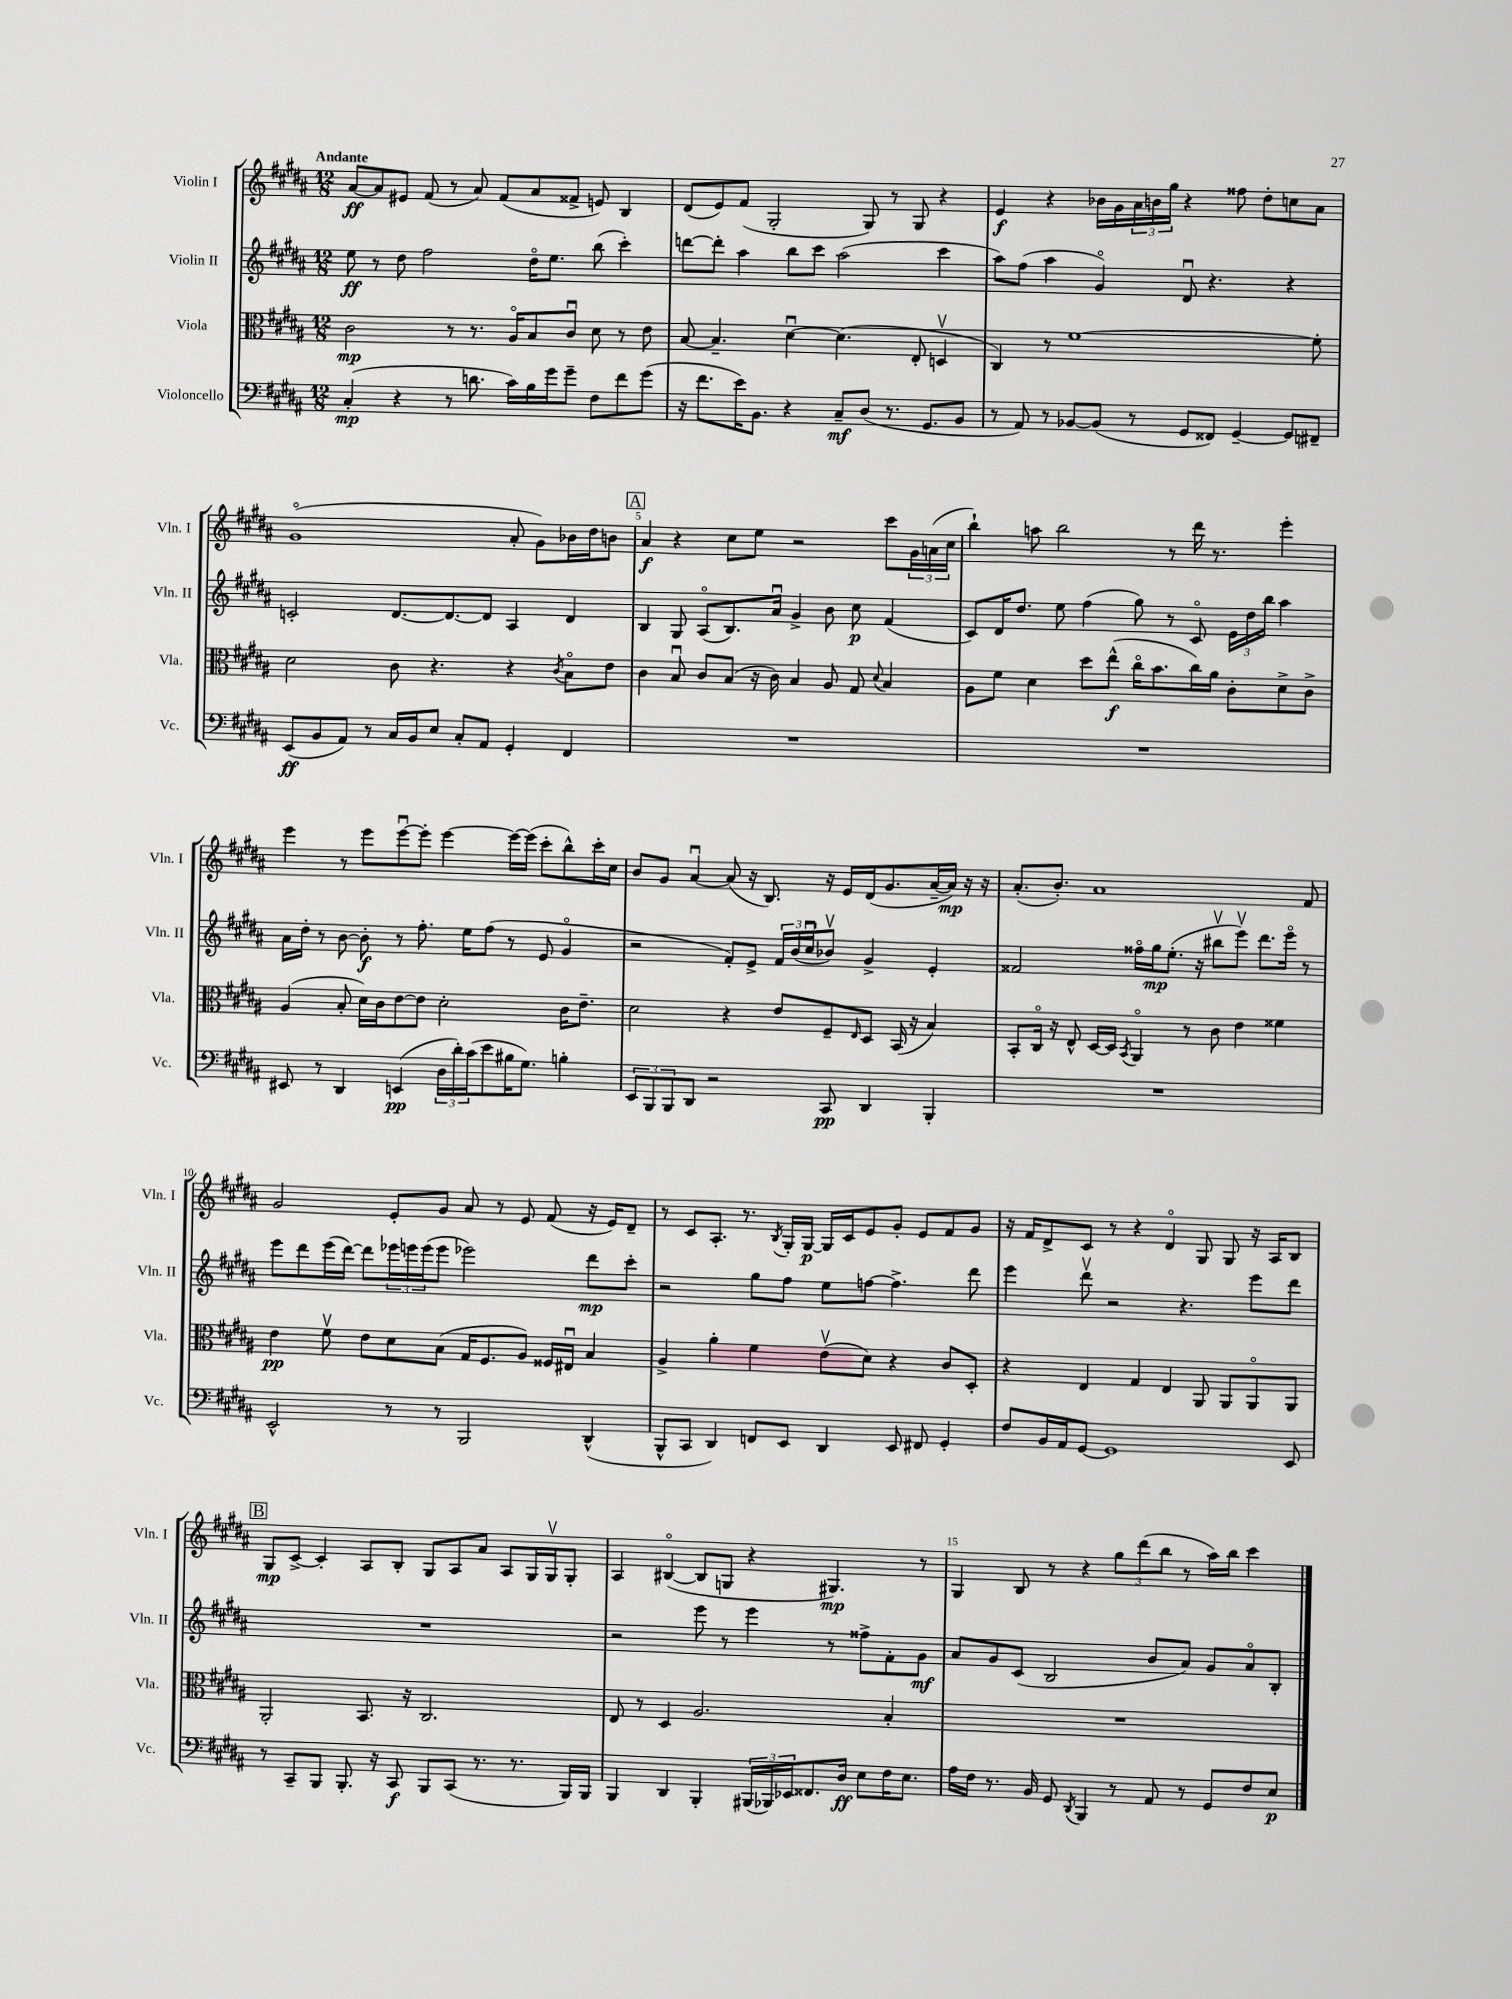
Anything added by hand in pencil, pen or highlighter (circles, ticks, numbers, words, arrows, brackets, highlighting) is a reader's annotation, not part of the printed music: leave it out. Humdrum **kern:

**kern	**kern	**kern	**kern
*staff4	*staff3	*staff2	*staff1
*clefF4	*clefC3	*clefG2	*clefG2
*k[f#c#g#d#a#]	*k[f#c#g#d#a#]	*k[f#c#g#d#a#]	*k[f#c#g#d#a#]
*M12/8	*M12/8	*M12/8	*M12/8
(4C#'/	2c#\	8ee\	[8a#/L
.	.	8r	8a#/]
4r	.	8dd#\	8e#/J
.	.	2ff#\	(8f#/
8r	8r	.	8r
8.d\	8.r	.	8a#/)
.	.	.	(8f#/L
16c#\LL)	16A#o/LK	.	.
16B\	8B/	16dd#o\LK	8a#/
16g#\J	.	8.ee\J	.
8g#~\J	8c#u/J	.	8f##^/J
8F#\L	8d#\	(8bb\	8e/)
8f#\	8r	4ccc#'\)	4B/
(8g#\J	8e\	.	.
=	=	=	=
16r	[8B/	[8ddd\L	(8d#/L
8.f#\L	.	.	.
.	4.B~/]	8ddd'\]J	8e/)
16e\K)	.	4aa#\	(8f#/J
8.BB\J	.	.	.
.	.	.	2G#'/
4r	[4d#u\	8bb\L	.
.	.	8ccc#\J	.
8C#~/L	(4.d#\]	(2aa#\	.
(8D#/J	.	.	8G#/)
8.r	.	.	8r
.	8E'/	.	8G#/
8.GG#/L	.	.	.
.	4Dv/	4ccc#\	4r
8BB/J	.	.	.
=	=	=	=
8r	4C#/)	8aa#\L)	4e/
8AA#/)	.	(8ff#\J	.
8r	8r	4aa#\	4r
[8BB-/L	[1f#	.	.
(8BB-/]J	.	4g#o/)	16b-\LL
.	.	.	16g#\
8r	.	.	24a#\
.	.	.	24b\
.	.	.	24gg#\JJ
8GG#/L	.	8d#u/	4r
8FF##/J)	.	4.r	.
[4GG#~/	.	.	8ff##\
.	.	.	8dd#'\L
8GG#/]L	.	4r	8cc\
8FF#~/J	8f#'\]	.	8a#\J
=	=	=	=
(8EE/L	2d#\	2c'/	(1g#o
8BB/	.	.	.
8AA#/J)	.	.	.
8r	.	.	.
16C#/LL	8c#\	[8.d#/L	.
16BB/J	.	.	.
8E/J	4.r	.	.
.	.	8.d#/_	.
8C#'/L	.	.	.
8AA#/J	.	8d#/]J	.
4GG#'/	4r	4A#/	8a#'/
.	.	.	8g#\L)
.	8qc#/	.	.
4FF#/	8Bo\L	4d#/	16b-\L
.	.	.	16dd#\J
.	8e\J	.	8b\J
=	=	=	=
1.r	4c#\	4B/	4a#/
.	8Bu/	8G#/	4r
.	8c#/L	(8A#o/L	.
.	(8B/J	8.B/)	8cc#\L
.	16r	.	8ee\J
.	16c#\)	16a#u/Jk	.
.	4B/	4g#^/	2r
.	8A#/	8b\	.
.	8G#/	8cc#\	.
.	8qqd#/	.	.
.	4B/	(4f#/	8ccc#\L
.	.	.	24g#\L
.	.	.	(24a\
.	.	.	24cc#\JJ
=	=	=	=
1.r	8A#\L	8c#/L)	4bb`\)
.	8f#\J	16d#/K	.
.	.	8.dd#/J	.
.	4d#\	.	8aa\
.	.	8ee\	2bb\
.	8dd#\L	(4ff#\	.
.	(8ee^^\J	.	.
.	16cc#o\LK	8gg#\)	.
.	8.b\	.	.
.	.	8r	8r
.	16cc#\L)	8c#o/	16ddd#\
.	16a#\JJ	.	8.r
.	8c#'\L	24e\LL	.
.	.	24dd#\	.
.	.	24bb\JJ	.
.	8d#^\	4aa#\	4eee'\
.	8c#^\J	.	.
=	=	=	=
8EE#/	(4A#/	16a#\LL	4eee\
.	.	16dd#'\JJ	.
8r	.	8r	.
4DD#/	8B'/	[8b\	8r
.	16d#\LL)	8b'\]	8eee\L
.	16c#\J	.	.
(4EE/	[8e\	8r	[8eeeu\
.	8e\]J	8.ff#'\	8eee'\]J
24D#\LL	2d#'\	.	[4eee\
24d#'\)	.	.	.
.	.	16ee\LK	.
(24c#\J	.	.	.
8e\	.	(8ff#\J	.
16B#\K	.	8r	16eee\_LL
8.G#\J)	.	.	(16eee\]JJ
.	.	8e/	8ccc#'\L
4B'\	16c#\LK	4g#o/	8bb^^\)
.	8.e~\J	.	.
.	.	.	16ccc#'\L
.	.	.	16cc#\JJ
=	=	=	=
12EE/L	2d#\	2r	8b/L
12BBB/	.	.	.
.	.	.	8g#/J
12BBB/	.	.	.
8DD#/J	.	.	[4a#u/
2r	.	.	.
.	4r	8f#'/L)	(8a#/]
.	.	8e^/J	16r
.	.	.	8.B/)
.	8e/L	24f#/LL	.
.	.	(24b/	.
.	.	24cc#u/J	.
8CC#/	8F#~/	8b-v/J)	16r
.	.	.	16e/LL
.	16qqE/	.	.
4DD#/	8D#/J	4g#^/	(16d#/J
.	.	.	8.g#/
.	(16BB/	.	.
.	16r	.	.
4BBB'/	4B/)	4e'/	[16a#~/L
.	.	.	16a#/]JJ)
.	.	.	16r
.	.	.	16r
=	=	=	=
1.r	8BB'/L	2f##/	(8.a#'/L
.	16C#o/Jk	.	.
.	16r	.	8.b'/J)
.	8E^^/	.	.
.	[16D#/LL	.	1a#
.	16D#/]JJ	.	.
.	8qBB/	.	.
.	4AA#o/	16ff##o\LL	.
.	.	16gg#\J	.
.	.	(8.ee'\J	.
.	8r	.	.
.	.	16r	.
.	8c#\	8bb#v\L	.
.	4e\	8eeev\J)	.
.	.	8.ddd#\L	.
.	4f##\	.	.
.	.	16eeeo\Jk	.
.	.	8r	8f#/
=	=	=	=
2EE^^/	4e\	8eee\L	2g#/
.	.	8ddd#\	.
.	8f#v\	(16eee\L	.
.	.	[16ddd#\JJ)	.
.	8e\L	8ddd#\]L	.
8r	8d#\	24eee-\L	8e'/L
.	.	24eee\	.
.	.	(24eee\J	.
8r	(8B\J	8eee\J	8g#/J
2BBB/	16G#/LK	2eee-\)	8a#/
.	8.F#/	.	.
.	.	.	8r
.	8A#/J)	.	8e/
.	16F##/LL	.	(8f#/
.	16E#u/JJ	.	.
(4DD#^^/	4B/	8ddd#\L	16r
.	.	.	16e/LK)
.	.	8ccc#'\J	8d#~/J
=	=	=	=
8BBB^^/L	4A#^/	2r	8r
8CC#/J	.	.	8c#/L
4DD#/)	4a#'\	.	8.A#'/J
.	.	.	8.r
8FF/L	4f#\	8gg#\L	.
.	.	.	8qB/
8EE/J	.	8ff#\J	16G#'/LL
.	.	.	[16G#/JJ
4DD#/	(8ev\L	8ee\L	16G#/]LL
.	.	.	16c#/J
.	8d#\J)	[8ff\J	8e/
8EE/	4r	4.ff^\]	8g#'/J
8FF#/	.	.	8e/L
4GG#'/	8c#/L	.	8f#/
.	8D#'/J	8ddd#\	8g#/J
=	=	=	=
8F#/L	4r	4eee\	16r
.	.	.	16f#/LK
16BB/L	.	.	8d#^/
16AA#/J	.	.	.
[8GG#/J	4E/	8ddd#v\	8c#/J
1GG#]	.	2r	8r
.	4G#/	.	4r
.	4E/	.	4d#o/
.	.	4.r	.
.	8AA#/	.	8G#/
.	8AA#/L	.	8G#/
.	8AA#o/	8eee\L	16r
.	.	.	16A#/LK
8EE/	8AA#/J	8ddd#\J	8B/J
=	=	=	=
8r	2AA#'/	1.r	8G#/L
8CC#~/L	.	.	[8c#^/J
8BBB/J	.	.	4c#'/]
8.BBB'/	.	.	.
.	8.BB/	.	8A#/L
16r	.	.	.
8CC#/	.	.	8B'/J
.	16r	.	.
8BBB/L	2.C#/	.	8G#/L
(8CC#/J	.	.	8A#/
8.r	.	.	8a#/J
.	.	.	8A#/L
8.r	.	.	.
.	.	.	16G#/L
.	.	.	16G#v/J
16BBB/LL)	.	.	8G#'/J
16BBB/JJ	.	.	.
=	=	=	=
4BBB/	8E/	2r	4A#/
.	8r	.	.
4DD#/	4D#/	.	([4B#o/
4BBB'/	2.A#/	8eee\	8B#/]L
.	.	8r	8G/J
(24BBB#/LL	.	4eee\	4r
24BBB-/)	.	.	.
24EE-/J	.	.	.
8.FF##/	.	.	.
.	.	8r	4.G#/)
16D#/Jk	.	.	.
8E\L	.	8ff##^\L	.
16F#\K	4B'/	8f#'\	.
8.E\J	.	.	.
.	.	8g#\J	8r
=	=	=	=
16A#\LL	1.r	8a#/L	4G#/
16F#\JJ	.	.	.
8.r	.	8g#/	.
.	.	(8c#/J	8B/
16BB/	.	.	.
8GG#/	.	2B/	8r
8qDD#/	.	.	.
4BBB/	.	.	4r
8r	.	.	12gg#\L
.	.	.	(12ddd#\
8AA#/	.	8b/L	.
.	.	.	12bb\J
8r	.	8a#/J)	8r
8GG#/L	.	8g#/L	16aa#\LL)
.	.	.	16bb\JJ
8F#/	.	8a#o/	4ccc#\
8E/J	.	8B'/J	.
==	==	==	==
*-	*-	*-	*-
